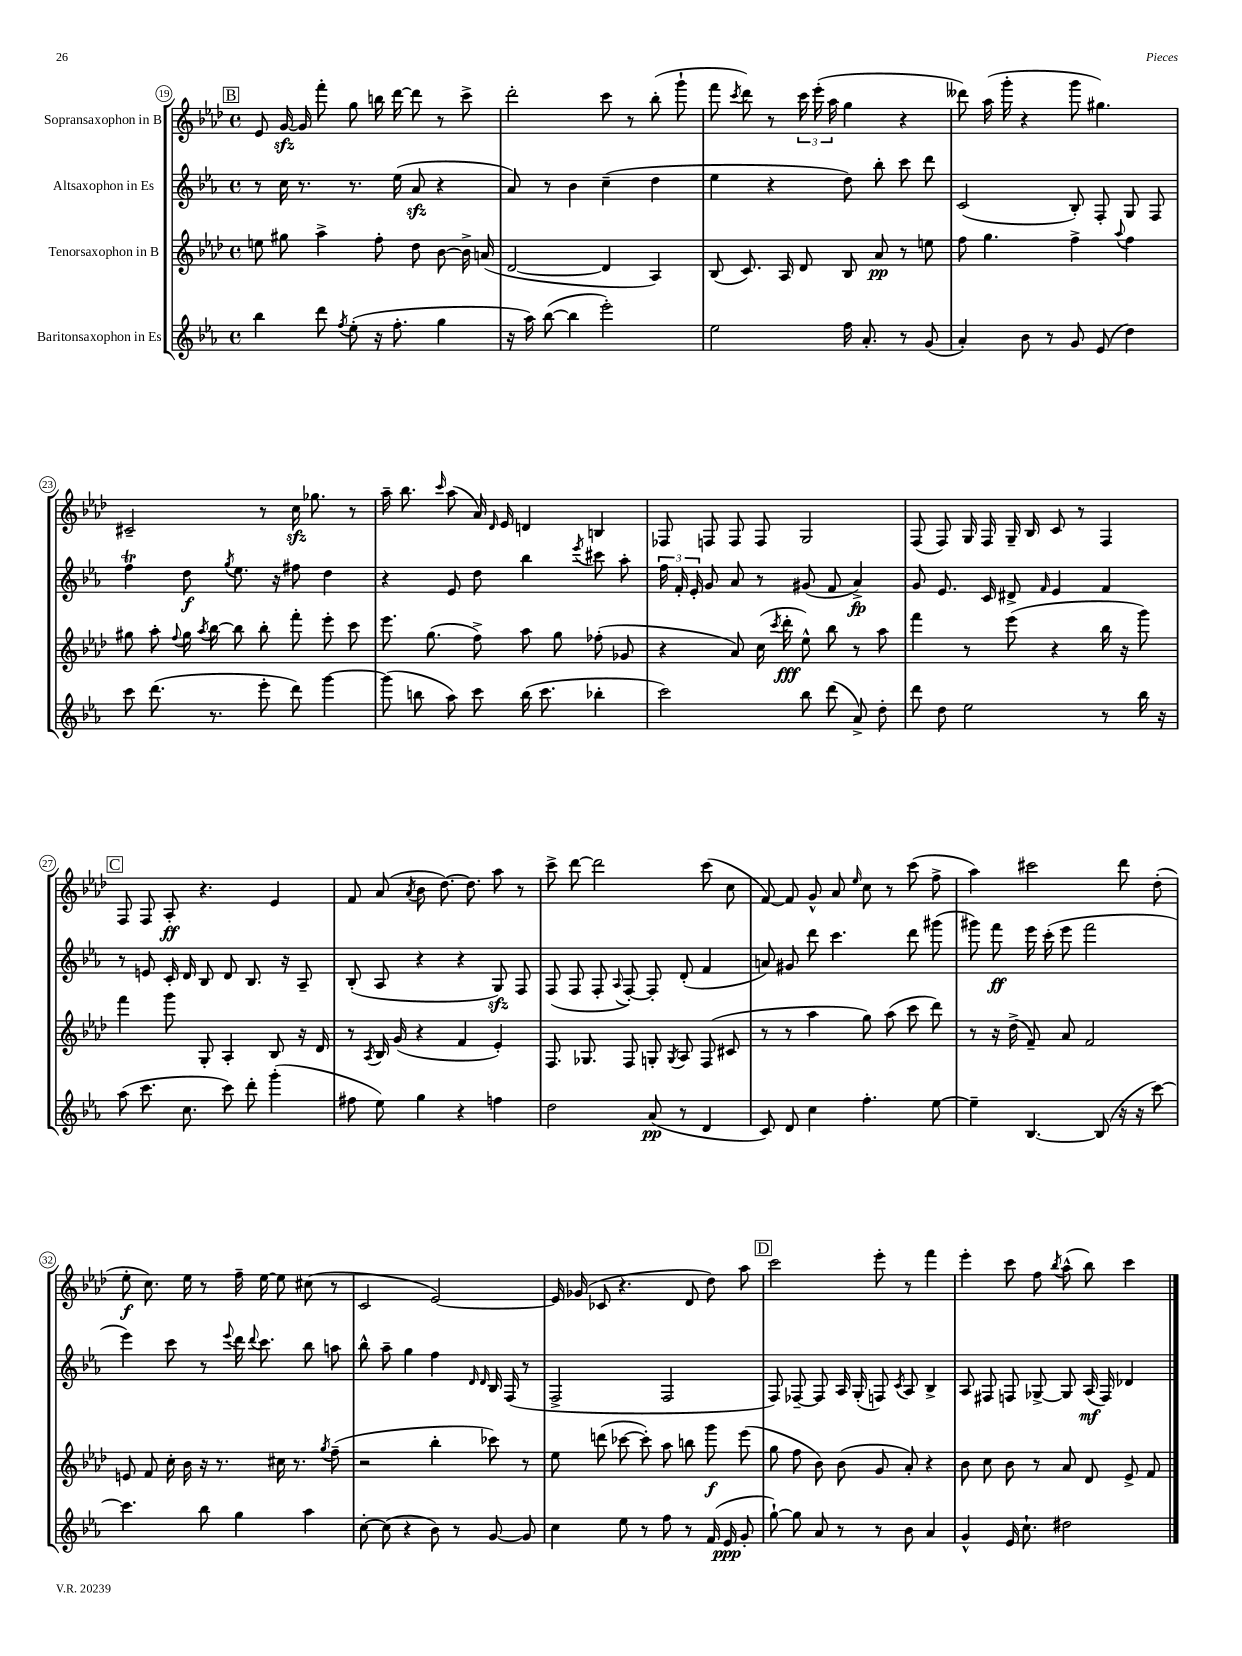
<<
\new StaffGroup <<
\new Staff = "s0" \with { instrumentName = "Sopransaxophon in B" } {
    \clef treble \key aes \major \defaultTimeSignature \time 4/4
    \autoBeamOff \mark \markup { \box "B" } ees'8 g'16~\sfz g'16 f'''8-. g''8 b''16 des'''16~ des'''8 r8 c'''8-> |
    des'''2-. c'''8 r8 bes''8-.( g'''8-! |
    f'''8 \acciaccatura { c'''8 } des'''8) r8 \tuplet 3/2 { c'''16 ees'''16-.( aes''16 } g''4 r4 |
    deses'''8) aes''16( g'''16-. r4 g'''8 gis''4.) |
    cis'2-- r8 c''16\sfz ges''8. r8 |
    aes''16-- bes''8. \grace { c'''16 } aes''8( aes'16) \grace { des'16 } ees'16 d'4 b4 |
    fes8 f8 f8 f8 g2 |
    f8( f8) g16 f16 g16-- bes16 c'8 r8 f4 |
    \mark \markup { \box "C" } f8 f8 aes8-.\ff r4. ees'4 |
    f'8 aes'8( \acciaccatura { aes'8 } bes'8 des''8.~) des''8. aes''8 r8 |
    c'''8-> des'''8~ des'''2 c'''8( c''8 |
    f'8~) f'8 g'8-^ aes'8 \grace { ees''16 } c''8 r8 c'''8( f''8-> |
    aes''4) cis'''2 des'''8 des''8-.( |
    ees''8-.\f c''8.) ees''16 r8 f''16-- ees''16~ ees''8 cis''8( r8 |
    c'2 ees'2~) |
    ees'16 ges'16( ces'8 r4. des'8 des''8) aes''8 |
    \mark \markup { \box "D" } c'''2 ees'''8-. r8 f'''4 |
    ees'''4-. c'''8 f''8 \acciaccatura { bes''8 } aes''8-^( bes''8) c'''4 \bar "|." |
}
\new Staff = "s1" \with { instrumentName = "Altsaxophon in Es" } {
    \clef treble \key ees \major \defaultTimeSignature \time 4/4
    \autoBeamOff \mark \markup { \box "B" } r8 c''16 r8. r8. ees''16( aes'8\sfz r4 |
    aes'8) r8 bes'4 c''4--( d''4 |
    ees''4 r4 d''8) bes''8-. c'''8 d'''8 |
    c'2( bes8-.) f8-. g8 f8 |
    f''4\trill d''8\f \acciaccatura { g''8 } ees''8. r16 fis''8 d''4 |
    r4 ees'8 d''8 bes''4 \acciaccatura { ees'''8 } cis'''8 aes''8-. |
    \tuplet 3/2 { f''16 f'16-. ees'16-. } g'8 aes'8 r8 gis'8( f'8 aes'4->\fp) |
    g'8 ees'8. c'16 dis'8-> \grace { f'16 } ees'4 f'4 |
    \mark \markup { \box "C" } r8 e'8 c'16-. d'16 bes8 d'8 bes8. r16 aes8-- |
    bes8-.( aes8 r4 r4 g8\sfz) f8 |
    f8( f8 f8-. \appoggiatura { aes8 } f8~-.) f8-. d'8-.( f'4 |
    a'8) gis'8 d'''8 c'''4. d'''8 gis'''8( |
    gis'''8) f'''8\ff ees'''16 c'''16-.( ees'''8 f'''2 |
    ees'''4) c'''8 r8 \appoggiatura { ees'''8 } d'''16 \appoggiatura { d'''8 } c'''8. bes''8 a''8 |
    bes''8-^ aes''8-- g''4 f''4 \grace { d'16 d'16 } bes16 f16( r8 |
    f2-> f2 |
    \mark \markup { \box "D" } f8) fes8~-- fes8 aes16 g16-.( f8) \acciaccatura { c'8 } aes8 bes4-> |
    aes8 fis8 f8 ges8~-> ges8 aes16\mf( f16) des'4 \bar "|." |
}
\new Staff = "s2" \with { instrumentName = "Tenorsaxophon in B" } {
    \clef treble \key aes \major \defaultTimeSignature \time 4/4
    \autoBeamOff \mark \markup { \box "B" } e''8 gis''8 aes''4-> f''8-. des''8 bes'8~ bes'16-> a'16( |
    des'2~ des'4 aes4) |
    bes8( c'8.) aes16 des'8 bes8 aes'8\pp r8 e''8 |
    f''8 g''4. f''4-> \appoggiatura { aes''8 } f''4 |
    gis''8 aes''8-. \appoggiatura { f''8 } gis''16 \acciaccatura { aes''8 } bes''16~ bes''8 bes''8-. f'''8-. ees'''8-. c'''8 |
    ees'''8. g''8.( f''8->) aes''8 g''8 fes''8-.( ges'8 |
    r4 aes'8) c''16( \acciaccatura { c'''8 } des'''16-.\fff ees''8-^) bes''8 r8 aes''8 |
    f'''4 r8 ees'''8( r4 bes''16 r16 g'''8) |
    \mark \markup { \box "C" } f'''4 g'''8 g8-. aes4-. bes8 r16 des'16 |
    r8 \acciaccatura { aes8 } bes16 g'16( r4 f'4 ees'4-.) |
    f8. ges8. f8 g8-. \acciaccatura { g8 } aes8 f8( cis'8 |
    r8 r8 aes''4 g''8) aes''8( c'''8 des'''8) |
    r8 r16 des''16->( f'8--) aes'8 f'2 |
    e'8 f'8 c''16-. bes'16 r16 r8. cis''16 r8. \acciaccatura { g''8 } f''8--( |
    r2 bes''4-. ces'''8) r8 |
    ees''8 d'''8( ces'''8~ ces'''8-.) aes''8 b''8 g'''8\f ees'''8( |
    \mark \markup { \box "D" } g''8 f''8 bes'8) bes'8( g'8 aes'8-.) r4 |
    bes'8 c''8 bes'8 r8 aes'8 des'8 ees'8-> f'8 \bar "|." |
}
\new Staff = "s3" \with { instrumentName = "Baritonsaxophon in Es" } {
    \clef treble \key ees \major \defaultTimeSignature \time 4/4
    \autoBeamOff \mark \markup { \box "B" } bes''4 d'''8 \acciaccatura { f''8 } ees''8-.( r16 f''8.-. g''4 |
    r16 aes''16) bes''8~( bes''4 ees'''2-.) |
    ees''2 f''16 aes'8.-. r8 g'8( |
    aes'4-.) bes'8 r8 g'8 ees'8( d''4) |
    c'''8 d'''8.( r8. ees'''8-. d'''8) g'''4~ |
    g'''8( b''8 aes''8) c'''8 b''16( c'''8. bes''4-. |
    c'''2) bes''8 d'''8( aes'8->) d''8-. |
    d'''8 d''8 ees''2 r8 bes''16 r16 |
    \mark \markup { \box "C" } aes''8( c'''8. c''8. c'''8) d'''8-. g'''4-.( |
    fis''8 ees''8) g''4 r4 f''4 |
    d''2 aes'8\pp( r8 d'4 |
    c'8) d'8 c''4 f''4.-. ees''8~ |
    ees''4-- bes4.~ bes8( r16 r16 c'''8~) |
    c'''4. bes''8 g''4 aes''4 |
    c''8~-. c''8( r4 bes'8) r8 g'8~ g'8 |
    c''4 ees''8 r8 f''8 r8 f'16( ees'16\ppp g'8-. |
    \mark \markup { \box "D" } g''8~-!) g''8 aes'8 r8 r8 bes'8 aes'4 |
    g'4-^ ees'16 c''8.-! dis''2 \bar "|." |
}
>>
>>
\layout { \context { \Score currentBarNumber = #19 \override BarNumber.stencil = #(make-stencil-circler 0.1 0.3 ly:text-interface::print) } }
